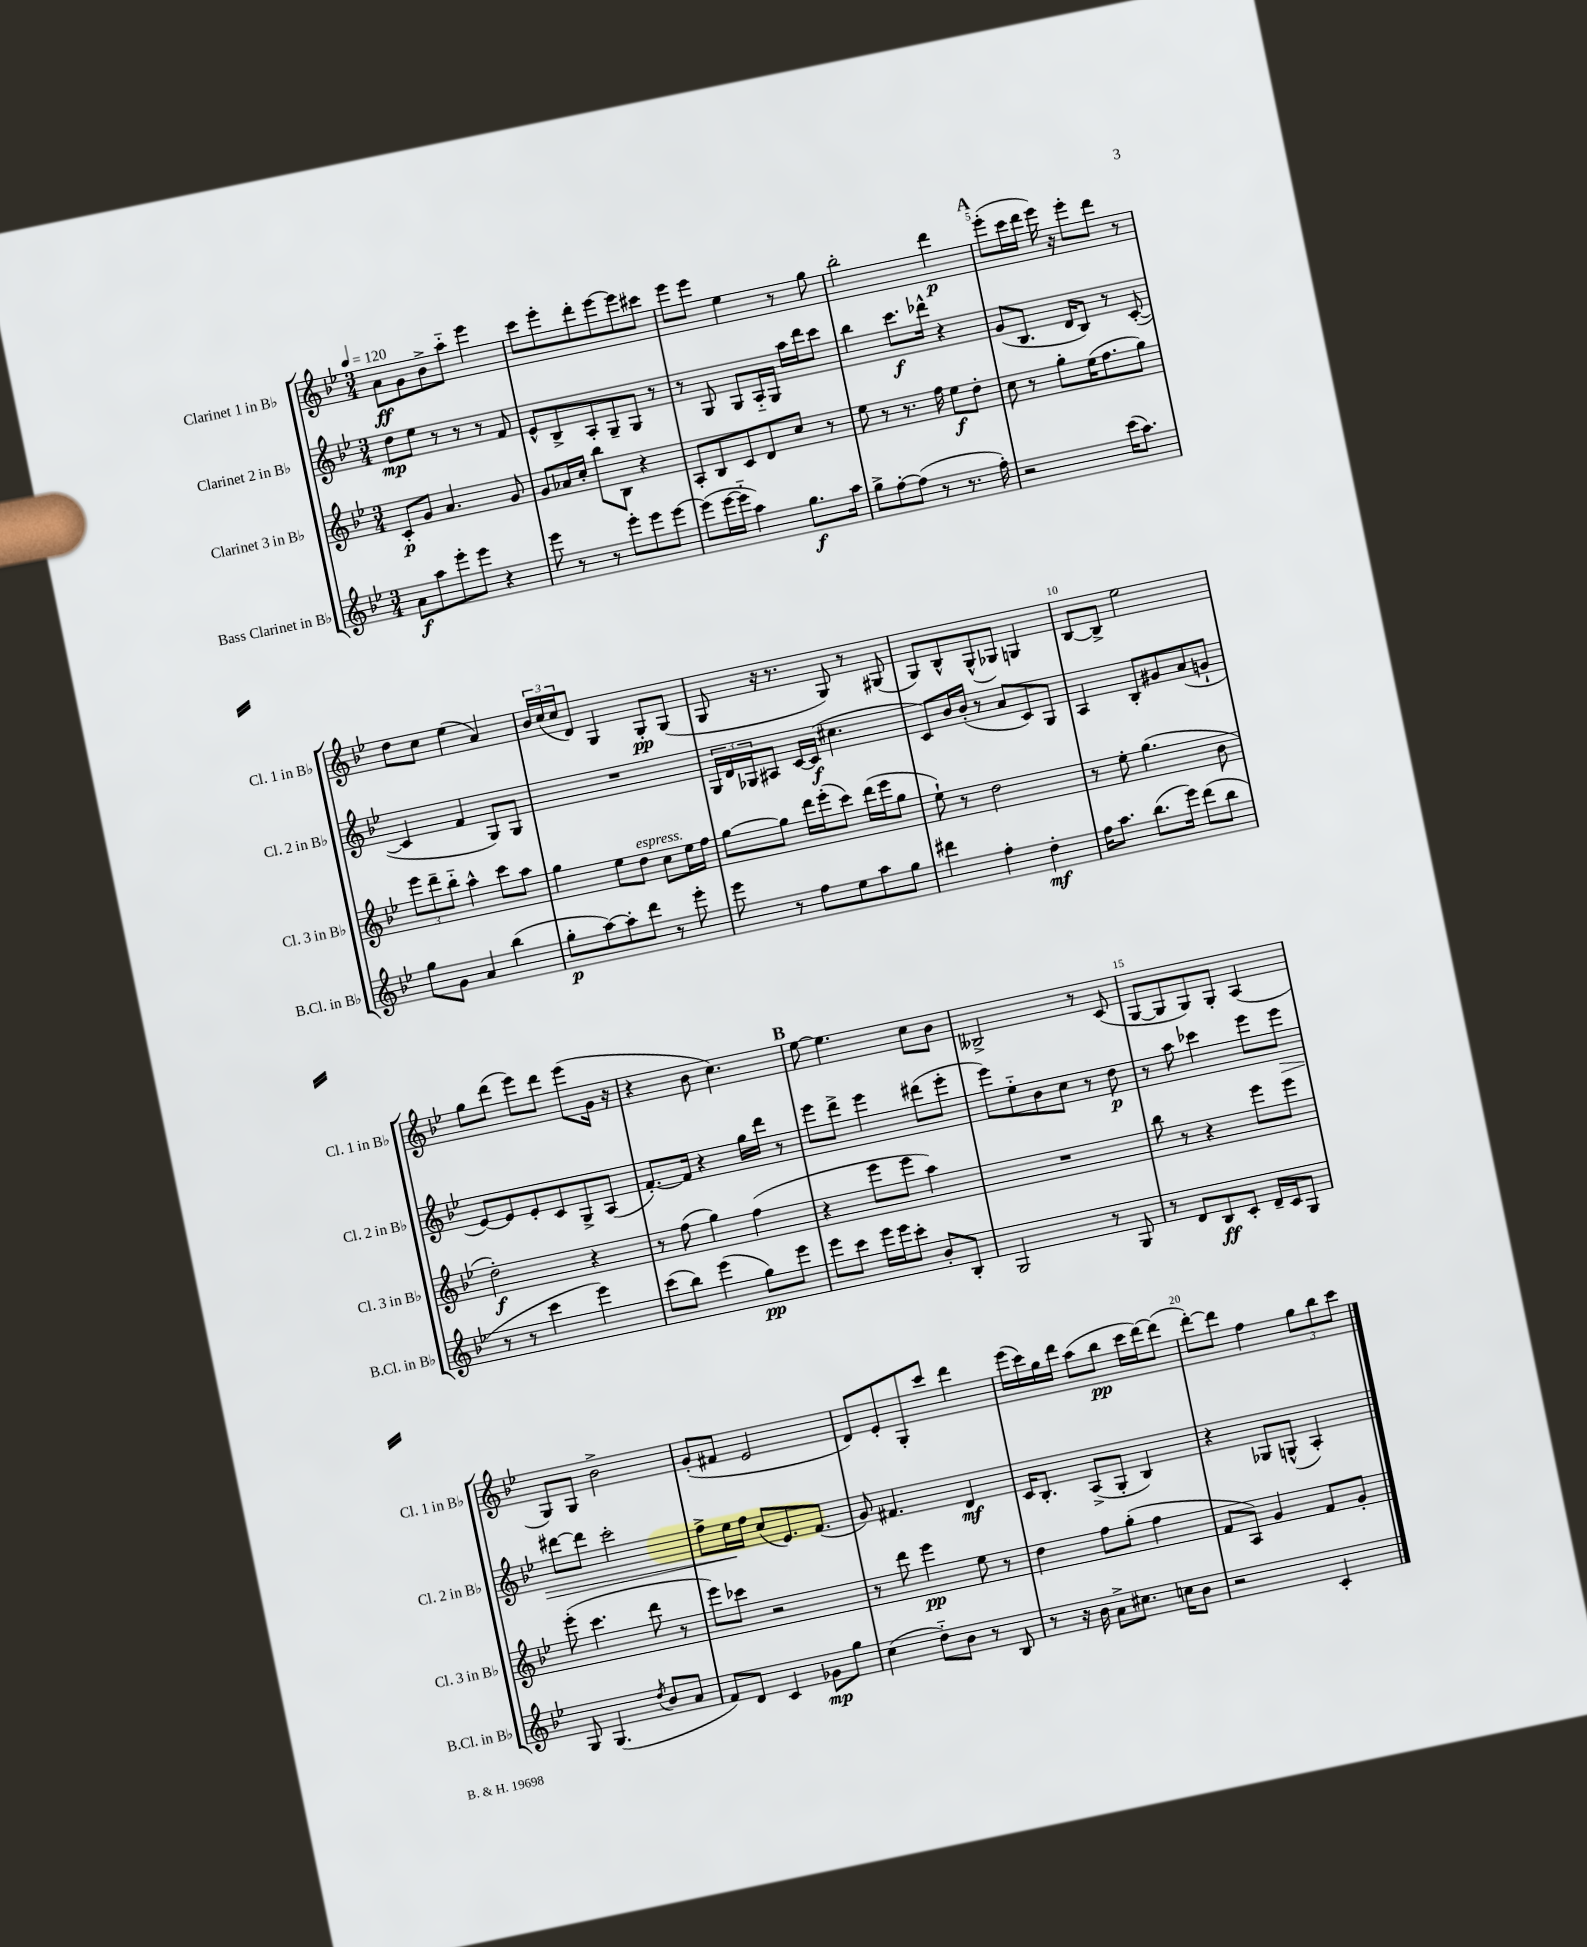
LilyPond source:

<<
\new StaffGroup <<
\new Staff = "s0" \with { instrumentName = "Clarinet 1 in Bb" shortInstrumentName = "Cl. 1 in Bb" } {
    \clef treble \key bes \major \numericTimeSignature \time 3/4 \tempo 4 = 120
    a'8\ff g'8 bes'8-> a''8-_ ees'''4 |
    c'''8 ees'''8-. d'''8-. ees'''8~ ees'''8 cis'''8 |
    ees'''8 ees'''8 ees''4 r8 g''8 |
    bes''2-. d'''4\p |
    \mark \markup { \bold "A" } ees'''8-.( c'''16 d'''16 ees'''16) r16 ees'''8-. d'''8 r8 |
    d''8 c''8 ees''4( a'4) |
    \tuplet 3/2 { bes'16 c''16( c''16 } d'8) g4 g8-.\pp g8( |
    g8 r16 r8. g8) r8 gis8( |
    g8) bes8-^ g8-^( ges8) g4 |
    bes8~ bes8-> ees''2 |
    g''8 d'''8( ees'''8) d'''8 ees'''8( g'16 r16 |
    r4 bes'8 c''4.) |
    \mark \markup { \bold "B" } ees''8~ ees''4. c''8 bes'8 |
    beses2-> r8 c'8( |
    g8~ g8 g8) g8-. a4( |
    g8) g8 bes'2-> |
    g'8-.( fis'8 ees'2 |
    d'8) ees'8-. g8-. c'''8 d'''4 |
    ees'''16( c'''16) g''16 d'''16 a''8( bes''8\pp c'''16 d'''16~) d'''8( |
    d'''8~-.) d'''8 f''4 \tuplet 3/2 { g''8 bes''8 c'''8 } \bar "|." |
}
\new Staff = "s1" \with { instrumentName = "Clarinet 2 in Bb" shortInstrumentName = "Cl. 2 in Bb" } {
    \clef treble \key bes \major \numericTimeSignature \time 3/4
    d''8\mp ees''8 r8 r8 r8 f'8 |
    ees'8-^ bes8-> a8-. g8-- g8 r8 |
    r8 g8 g8 a16-_ g16 a''16 d'''16 c'''8 |
    bes''4 c'''8.\f des'''16-^ r4 |
    \mark \markup { \bold "A" } g'8( bes8. d'16 bes8) r8 c'8~-.( |
    c'4 f'4 g8) g8 |
    R2. |
    \tuplet 3/2 { g16 d'16 ges16 } ais8 c'16~ c'16\f( cis''4. |
    c'8) bes'16 bes'16-.( r8 a'8 c'8) g8 |
    a4 bes8-. gis'8 a'8( g'8-! |
    ees'8~) ees'8 ees'8-. c'8 g8-> a8( |
    f'8.~-.) f'16 r4 g''16 d'''16 r8 |
    \mark \markup { \bold "B" } ees'''8 d'''8-> ees'''4 dis'''8( ees'''8-. |
    ees'''8) ees''8-_ bes'8 c''8 r8 d''8\p |
    r8 a''8 ces'''4 ees'''8 ees'''8\> |
    dis'''8~ dis'''8 c'''2-. |
    f''8-> ees''16\! f''16 c''8( ees'8.) f'8.( |
    g'8) fis'4. d'4\mf |
    c'16 bes8.-. a8->( g8-. bes4) |
    r4 ges8 g8-^( a4-.) \bar "|." |
}
\new Staff = "s2" \with { instrumentName = "Clarinet 3 in Bb" shortInstrumentName = "Cl. 3 in Bb" } {
    \clef treble \key bes \major \numericTimeSignature \time 3/4
    c'8-.\p g'8 a'4. g'8 |
    g'8 aes'16 c''16-. bes''8 bes8 r4 |
    a8-. bes8 c'8 d'8 c''8 r8 |
    ees''8 r8 r8. f''16 ees''8\f d''8-. |
    \mark \markup { \bold "A" } c''8 r8 g''8-. ees''16( f''8. g''8) |
    \tuplet 3/2 { ees'''8 d'''8-- bes''8-_ } a''4-^ c'''8 a''8 |
    g''4 ees''8 d''8^\markup { \italic "espress." } c''8 ees''16 f''16 |
    g''8~ g''8 d'''16 ees'''16-.( c'''8) d'''16( ees'''16 g''8 |
    ees''8-!) r8 d''2 |
    r8 ees''8-. g''4.( bes'8 |
    d''2-.\f) r4 |
    r8 f''8( g''4) f''4( |
    \mark \markup { \bold "B" } r4 ees'''8 ees'''8 a''4) |
    R2. |
    bes''8 r8 r4 ees'''8 ees'''8 |
    ees'''8-.( c'''4. d'''8 r8 |
    ees'''8) ces'''8 r2 |
    r8 d'''8 ees'''4\pp ees''8 r8 |
    d''4 f''8 g''8-.( f''4 |
    f'8 a8) g'4 f'8 g'8-. \bar "|." |
}
\new Staff = "s3" \with { instrumentName = "Bass Clarinet in Bb" shortInstrumentName = "B.Cl. in Bb" } {
    \clef treble \key bes \major \numericTimeSignature \time 3/4
    a'8\f a''8 ees'''8-. ees'''8 r4 |
    ees'''8 r8 r8 ees'''8-. ees'''8 ees'''8~ |
    ees'''8( ees'''16~ ees'''16-_ a''4) g''8.\f a''16 |
    g''8-> f''8~-. f''8( r8 r8. f''16-.) |
    \mark \markup { \bold "A" } r2 c'''16( a''8.) |
    g''8 g'8 a'4 bes''4( |
    g''8-.\p a''8~) a''8-. d'''8 r8 ees'''8-. |
    ees'''8 r8 f''8 ees''8 a''8 g''8 |
    dis'''4 f''4-. d''4-.\mf |
    f''16 a''8. bes''8.( ees'''16) d'''8( bes''8 |
    r8 r8 c'''4 ees'''4) |
    c'''8( bes''8) ees'''4( g''8\pp) ees'''8 |
    \mark \markup { \bold "B" } ees'''8 c'''8 ees'''16 ees'''16 c'''8-. bes'8-. bes8-. |
    g2 r8 g8 |
    r8 d'8 bes8\ff c'8-. d'16-- c'16 g8 |
    g8 g4.( \acciaccatura { d''8 } bes'8 a'8 |
    f'8) d'8 c'4 ges'8\mp g''8 |
    c''4( d''8-_) bes'8 r8 bes8 |
    r8 r16 bes'16 a'8-> cis''8. c''16 bes'8 |
    r2 c'4-. \bar "|." |
}
>>
>>
\layout { \context { \Score \override BarNumber.break-visibility = ##(#f #t #t) barNumberVisibility = #(every-nth-bar-number-visible 5) } }
